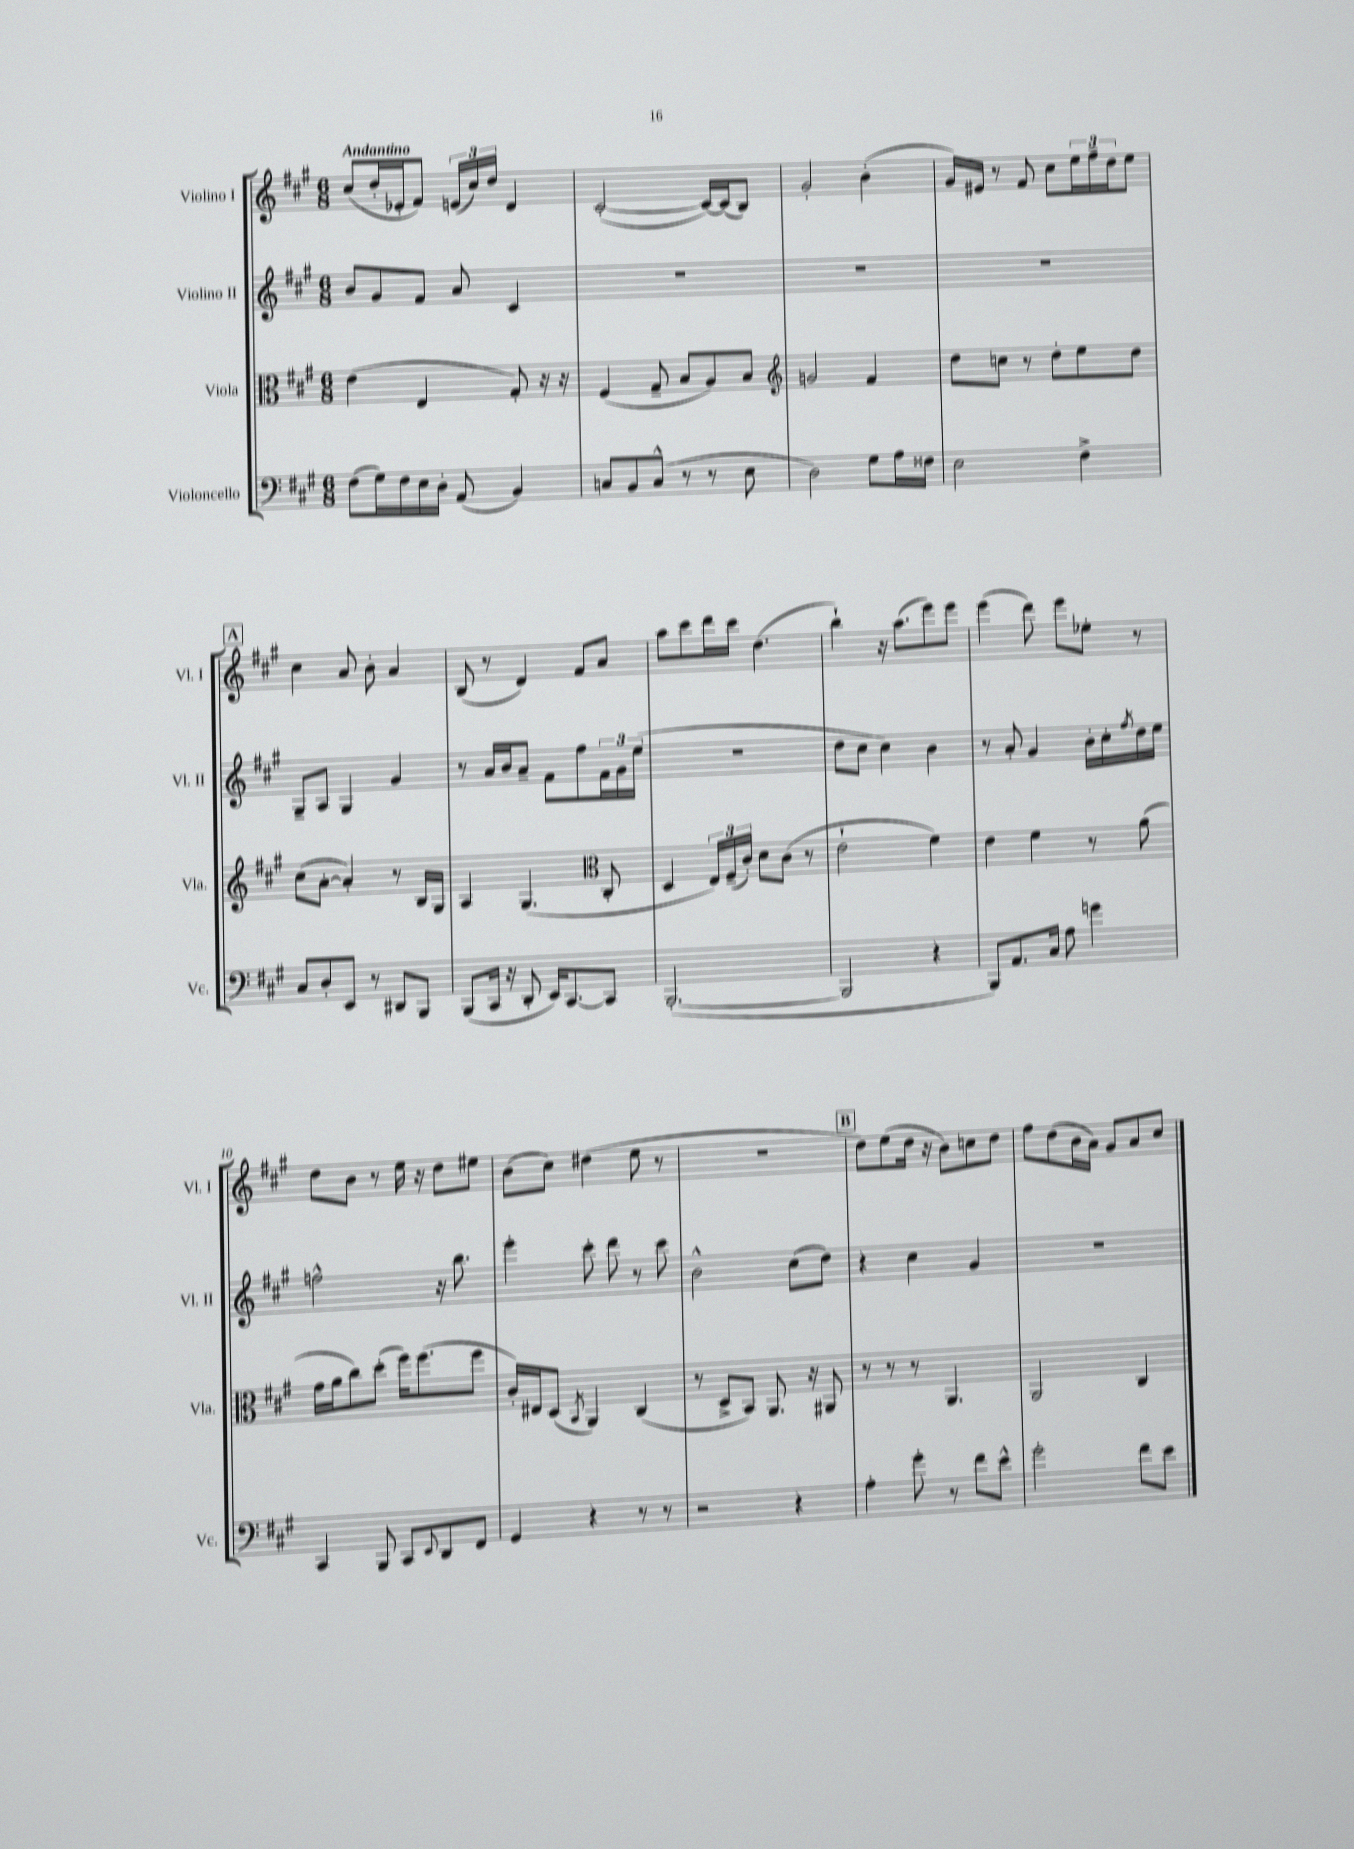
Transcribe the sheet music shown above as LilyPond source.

<<
\new StaffGroup <<
\new Staff = "s0" \with { instrumentName = "Violino I" shortInstrumentName = "Vl. I" } {
    \clef treble \key a \major \numericTimeSignature \time 6/8 \tempo "Andantino"
    cis''8( d''16-. ees'16-. fis'8) \tuplet 3/2 { e'16( cis''16) d''16 } d'4 |
    cis'2~-.( cis'16~) cis'16( b8) |
    gis'2-. b'4-.( |
    gis'16) eis'16 r8 fis'8 cis''8 \tuplet 3/2 { e''16 fis''16-- d''16 } e''8 |
    \mark \markup { \box "A" } cis''4 a'8 b'8-. a'4 |
    b8( r8 d'4) fis'8 a'8 |
    a''8 cis'''8 d'''16 cis'''16 d''4.( |
    b''4-!) r16 a''8.( e'''8) e'''8 |
    e'''4( d'''8) e'''8 ees''8-. r8 |
    d''8 b'8 r8 e''16 r16 d''8 eis''8 |
    b'8( cis''8) dis''4( e''8 r8 |
    R2. |
    \mark \markup { \box "B" } d''8) e''8( d''16 r16 b'8) c''8 d''8 |
    fis''8 d''8( b'16 a'16) gis'8 a'8 cis''8 \bar "|." |
}
\new Staff = "s1" \with { instrumentName = "Violino II" shortInstrumentName = "Vl. II" } {
    \clef treble \key a \major \numericTimeSignature \time 6/8
    b'8 gis'8 fis'8 a'8 cis'4 |
    R2. |
    R2. |
    R2. |
    \mark \markup { \box "A" } gis8-- a8 gis4 gis'4 |
    r8 a'16 b'16 a'8-- fis'8 fis''8 \tuplet 3/2 { fis'16 gis'16 e''16( } |
    R2. |
    d''8 cis''8 cis''4) b'4 |
    r8 a'8-. gis'4 b'16-. cis''16-. \acciaccatura { fis''8 } d''16 e''16 |
    f''2-^ r16 b''8. |
    e'''4-. cis'''8-. d'''8 r8 cis'''8 |
    b'2-^ cis''8( d''8) |
    \mark \markup { \box "B" } r4 cis''4 gis'4 |
    R2. \bar "|." |
}
\new Staff = "s2" \with { instrumentName = "Viola" shortInstrumentName = "Vla." } {
    \clef alto \key a \major \numericTimeSignature \time 6/8
    e'4( e4 gis8-.) r16 r16 |
    fis4( gis8-- b8 a8) b8 |
    \clef treble g'2 fis'4 |
    d''8 c''8 r8 d''8-. e''8 d''8 |
    \mark \markup { \box "A" } cis''8( a'8~-. a'4-.) r8 b16 gis16 |
    a4 gis4.( \clef alto cis8-. |
    d4 \tuplet 3/2 { e16) fis16--( cis'16-.) } d'8 cis'8( r8 |
    e'2-! fis'4) |
    e'4 fis'4 r8 a'8( |
    gis'16 a'16 cis''8) d''8-.( fis''16) fis''8.( fis''8 |
    cis'16-.) eis16 d8( \acciaccatura { b,8 } a,4) cis4( |
    r8 d8-> b,8) a,8. r16 ais,8 |
    \mark \markup { \box "B" } r8 r8 r8 a,4. |
    a,2 cis4 \bar "|." |
}
\new Staff = "s3" \with { instrumentName = "Violoncello" shortInstrumentName = "Vc." } {
    \clef bass \key a \major \numericTimeSignature \time 6/8
    fis8( gis16) fis16 e16 d16-. a,8( b,4) |
    c8 b,8 c8-^( r8 r8 e8 |
    d2) gis8 a16 fisis16 |
    e2 fis4-> |
    \mark \markup { \box "A" } cis8 d8-. e,8 r8 dis,8 b,,8 |
    b,,8( cis,16 r16 d,8-. e,16) cis,8.~ cis,8 |
    b,,2.~-.( |
    b,,2 r4 |
    b,,8) a,8. cis16 a8 g'4 |
    cis,4 b,,8 cis,8 \appoggiatura { e,8 } d,8 fis,8 |
    gis,4 r4 r8 r8 |
    r2 r4 |
    \mark \markup { \box "B" } a4-. gis'8-. r8 fis'8 e'8-^ |
    gis'2-. fis'8 e'8 \bar "|." |
}
>>
>>
